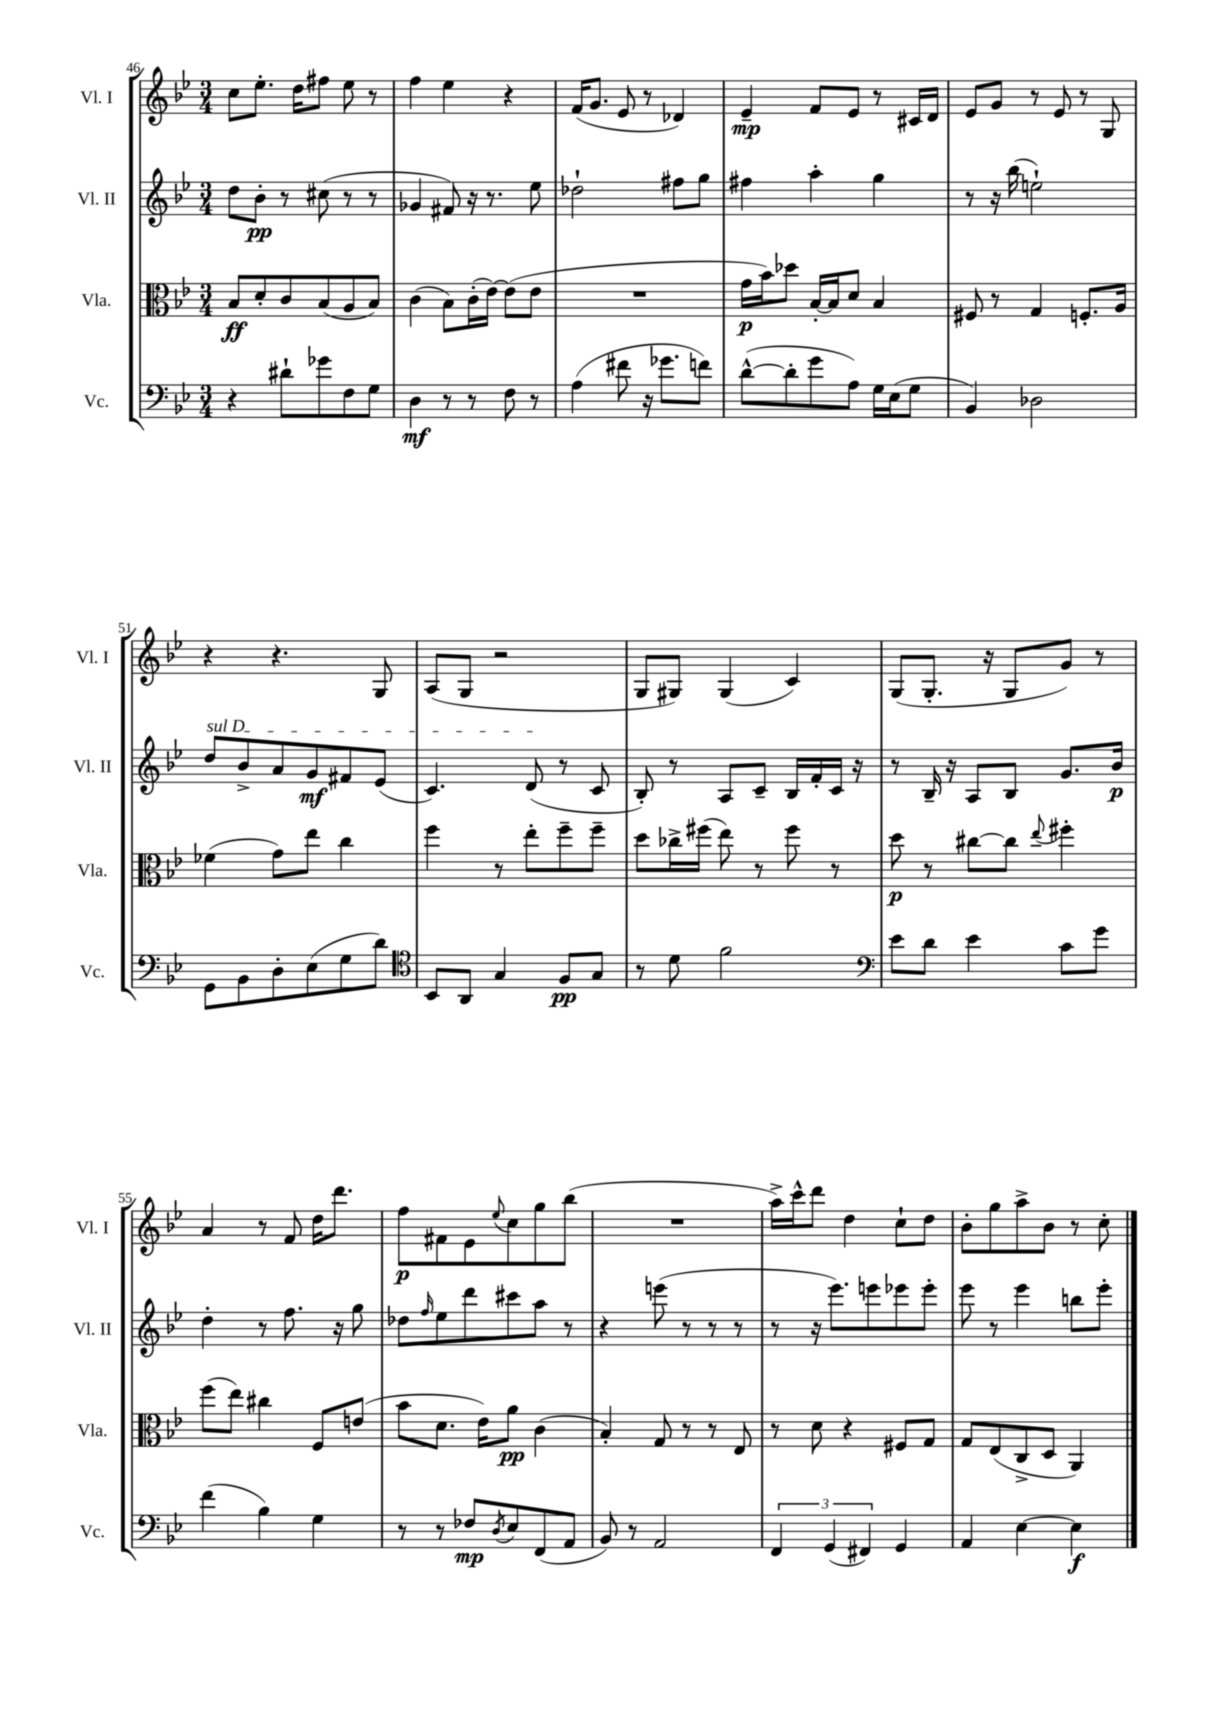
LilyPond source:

<<
\new StaffGroup <<
\new Staff = "s0" \with { instrumentName = "Vl. I" shortInstrumentName = "Vl. I" } {
    \clef treble \key bes \major \numericTimeSignature \time 3/4
    c''8 ees''8.-. d''16 fis''8 ees''8 r8 |
    f''4 ees''4 r4 |
    f'16( g'8. ees'8 r8 des'4) |
    ees'4--\mp f'8 ees'8 r8 cis'16 d'16 |
    ees'8 g'8 r8 ees'8 r8 g8 |
    r4 r4. g8 |
    a8( g8 r2 |
    g8 gis8) gis4( c'4) |
    g8( g8.-. r16 g8 g'8) r8 |
    a'4 r8 f'8 d''16 d'''8. |
    f''8\p fis'8 ees'8 \appoggiatura { ees''8 } c''8 g''8 bes''8( |
    R2. |
    a''16->) c'''16-^ d'''8 d''4 c''8-! d''8 |
    bes'8-. g''8 a''8-> bes'8 r8 c''8-. \bar "|." |
}
\new Staff = "s1" \with { instrumentName = "Vl. II" shortInstrumentName = "Vl. II" } {
    \clef treble \key bes \major \numericTimeSignature \time 3/4
    d''8 bes'8-.\pp r8 cis''8( r8 r8 |
    ges'4 fis'8) r16 r8. ees''8 |
    des''2-! fis''8 g''8 |
    fis''4 a''4-. g''4 |
    r8 r16 bes''16( e''2-!) |
    \once \override TextSpanner.bound-details.left.text = \markup { \italic "sul D" } d''8\startTextSpan bes'8-> a'8 g'8\mf fis'8 ees'8( |
    c'4.) d'8\stopTextSpan( r8 c'8 |
    bes8-.) r8 a8 c'8-- bes16 f'16-. c'16 r16 |
    r8 bes16-- r16 a8 bes8 g'8. bes'16\p |
    d''4-. r8 f''8. r16 g''8 |
    des''8 \grace { f''16 } ees''8 d'''8 cis'''8 a''8 r8 |
    r4 e'''8( r8 r8 r8 |
    r8 r16 ees'''8.) e'''8 ees'''8 ees'''8-. |
    ees'''8 r8 ees'''4 b''8 ees'''8-. \bar "|." |
}
\new Staff = "s2" \with { instrumentName = "Vla." shortInstrumentName = "Vla." } {
    \clef alto \key bes \major \numericTimeSignature \time 3/4
    bes8\ff d'8-. c'8 bes8( a8 bes8) |
    c'4( bes8) c'16-.( ees'16~) ees'8( ees'8 |
    R2. |
    g'16\p bes'16) des''8 bes16~-. bes16 d'8 bes4 |
    fis8 r8 g4 f8.-. a16 |
    fes'4( g'8) ees''8 c''4 |
    f''4 r8 ees''8-. f''8-- f''8-- |
    d''8 ces''16-> fis''16( ees''8) r8 fis''8 r8 |
    d''8\p r8 cis''8~ cis''8 \appoggiatura { ees''8 } fis''4-. |
    f''8( ees''8) cis''4 f8 e'8( |
    bes'8 d'8. ees'16) a'8\pp c'4( |
    bes4-.) g8 r8 r8 ees8 |
    r8 d'8 r4 fis8 g8 |
    g8 ees8( c8-> d8 a,4) \bar "|." |
}
\new Staff = "s3" \with { instrumentName = "Vc." shortInstrumentName = "Vc." } {
    \clef bass \key bes \major \numericTimeSignature \time 3/4
    r4 dis'8-! ges'8 f8 g8 |
    d4\mf r8 r8 f8 r8 |
    a4( fis'8 r16 ges'8. f'8) |
    d'8~-^( d'8-. g'8 a8) g16 ees16( g8 |
    bes,4) des2 |
    g,8 bes,8 d8-. ees8( g8 d'8) |
    \clef tenor bes,8 a,8 g4 f8\pp g8 |
    r8 d'8 f'2 |
    \clef bass ees'8 d'8 ees'4 c'8 g'8 |
    f'4( bes4) g4 |
    r8 r8 fes8\mp \acciaccatura { d8 } ees8 f,8( a,8 |
    bes,8) r8 a,2 |
    \tuplet 3/2 { f,4 g,4( fis,4) } g,4 |
    a,4 ees4~ ees4\f \bar "|." |
}
>>
>>
\layout { \context { \Score currentBarNumber = #46 } }
